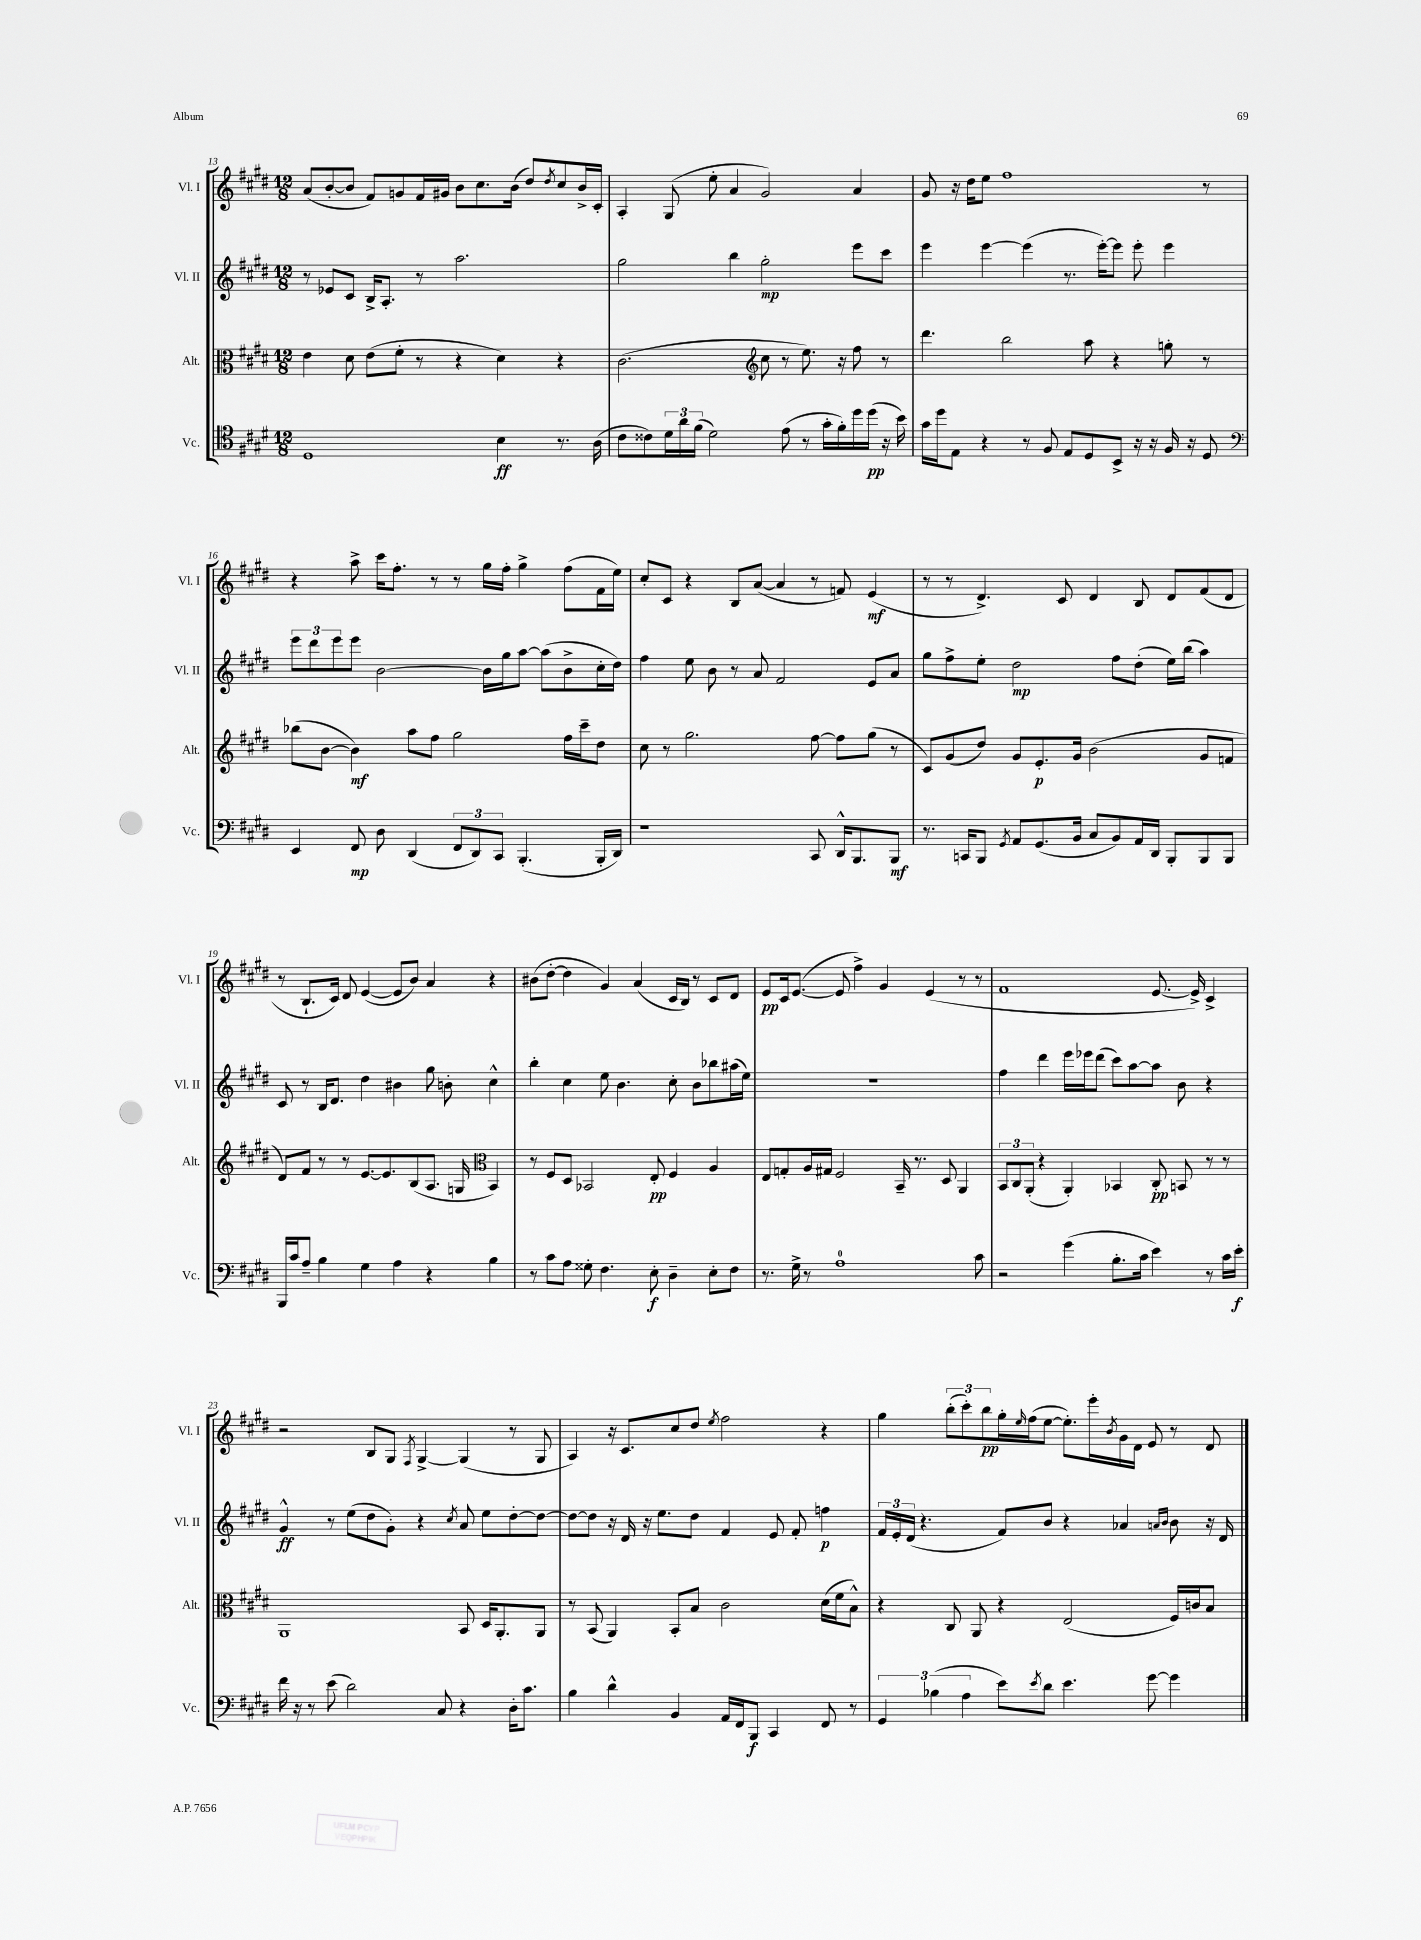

**kern	**kern	**kern	**kern
*staff4	*staff3	*staff2	*staff1
*clefC4	*clefC3	*clefG2	*clefG2
*k[f#c#g#d#]	*k[f#c#g#d#]	*k[f#c#g#d#]	*k[f#c#g#d#]
*M12/8	*M12/8	*M12/8	*M12/8
1D#	4e	8r	(8a
.	.	8e-	[8b'
.	8d#	8c#	8b]
.	(8e	16B^	8f#)
.	.	8.A'	.
.	8f#'	.	8g
.	8r	8r	16f#
.	.	.	16g#
.	4r	2.aa	8b
.	.	.	8.cc#
4B	4d#)	.	.
.	.	.	(16b
.	.	.	8dd#)
.	.	.	8qdd#
8.r	4r	.	8cc#
.	.	.	16b^
(16A	.	.	16c#'
=	=	=	=
8c#	(2.c#	2gg#	4A'
8c##)	.	.	.
24d#	.	.	(8G#
24a	.	.	.
(24f#	.	.	.
2d#)	.	.	8ee'
.	.	4bb	4a
*	*clefG2	*	*
.	8cc#	2gg#'	2g#)
(8e	8r	.	.
8r	8.ee)	.	.
16g#'	.	.	.
16f#')	16r	.	.
16dd#	8ff#	8eee	4a
(16dd#	.	.	.
16r	8r	8ccc#	.
16b)	.	.	.
=	=	=	=
16g#	4.ddd#	4eee	8g#
16dd#	.	.	.
8E	.	.	16r
.	.	.	16dd#
4r	.	[4eee	8ee
.	2bb	.	1ff#
8r	.	(4eee]	.
8F#	.	.	.
8E	.	8.r	.
8D#	8aa	.	.
.	.	[16eee')	.
8BB^	4r	8eee]	.
16r	.	8eee'	.
16r	.	.	.
16F#	8gg'	4eee	.
16r	.	.	.
8D#	8r	.	8r
=	=	=	=
*clefF4	*	*	*
4EE	(8bb-	12eee	4r
.	.	12ddd#	.
.	[8b	.	.
.	.	12eee	.
8FF#	4b])	8eee	8aa^
8D#	.	[2b	16ccc#
.	.	.	8.ff#'
(4DD#	8aa	.	.
.	8ff#	.	8r
12FF#	2gg#	.	8r
12DD#)	.	.	.
.	.	16b]	16gg#
12CC#	.	.	.
.	.	16gg#	16ff#'
(4.BBB'	.	[8aa	4gg#^
.	.	(8aa]	.
.	16ff#	8b^	(8ff#
.	16ccc#~	.	.
16BBB'	8dd#	16cc#'	16f#
16DD#)	.	16dd#)	16ee)
=	=	=	=
1r	8cc#	4ff#	8cc#'
.	8r	.	8c#
.	2.gg#	8ee	4r
.	.	8b	.
.	.	8r	8B
.	.	8a	([8a
.	.	2f#	4a]
8CC#	[8ff#	.	8r
16DD#^^	8ff#]	.	8f)
8.BBB	.	.	.
.	(8gg#	8e	(4e
8BBB	8r	8a	.
=	=	=	=
8.r	8c#)	8gg#	8r
.	(8g#	8ff#^	8r
16CC	.	.	.
8BBB	8dd#)	8ee'	4.d#^)
8qGG#	.	.	.
8AA	8g#	2dd#	.
(8.GG#	8.e'	.	.
.	.	.	8c#
16BB	16g#	.	.
8C#	(2b	.	4d#
8BB)	.	8ff#	.
16AA	.	(8dd#'	8B
16DD#	.	.	.
8BBB'	.	16ee)	8d#
.	.	(16bb	.
8BBB	8g#	4aa)	(8f#
8BBB	8f	.	8d#
=	=	=	=
16BBB	8d#)	8c#	8r
16c#	.	.	.
8A~	8f#	8r	8.B`
4B	8r	16B	.
.	.	8.d#	16c#)
.	8r	.	8d#
4G#	[8.e	4dd#	([4e
.	8.e]	.	.
4A	.	4b#	8e]
.	(8B	.	8b)
4r	8.A	8gg#	4a
.	.	8b'	.
.	16G	.	.
*	*clefC3	*	*
4B	4BB)	4cc#^^	4r
=	=	=	=
8r	8r	4bb'	(8b#
8c#	8F#	.	[8dd#'
8A	8D#	4cc#	4dd#]
8G##'	2BB-	.	.
4.F#	.	8ee	4g#)
.	.	4.b	.
.	.	.	(4a
8E'	8E'	.	.
4D#~	4F#	8cc#'	16c#
.	.	.	16B)
.	.	8b	8r
8E'	4A	8bb-	8c#
8F#	.	(16aa#	8d#
.	.	16ee)	.
=	=	=	=
8.r	8E	1.r	8e
.	8G'	.	16c#
16G#^	.	.	([8.e
8r	16A	.	.
.	16G#	.	.
1A	2F#	.	8e]
.	.	.	4ff#^)
.	.	.	4g#
.	16BB~	.	.
.	8.r	.	.
.	.	.	(4e
.	8D#	.	.
.	4AA	.	8r
8c#	.	.	8r
=	=	=	=
2r	12BB	4ff#	1f#
.	12C#	.	.
.	(12AA'	.	.
.	4r	4ddd#	.
(4g#	4AA')	16eee	.
.	.	16eee-	.
.	.	(8ddd#	.
8.B'	4BB-	8ccc#)	.
.	.	[8aa	.
16c#	.	.	.
4e)	8C#'	8aa]	[8.e
.	8BB	8b	.
.	.	.	16e^])
8r	8r	4r	4c#^
16c#	8r	.	.
16e'	.	.	.
=	=	=	=
16f#	1AA	4g#^^	2r
16r	.	.	.
8r	.	.	.
(8e	.	8r	.
2d#)	.	(8ee	.
.	.	8dd#	8B
.	.	8g#')	8G#
.	.	.	8qF#
.	.	4r	[4G#^
8C#	.	.	.
.	.	8qcc#	.
4r	8BB	8a	(4G#]
.	16D#	8ee	.
.	8.AA'	.	.
16D#'	.	[8dd#'	8r
8.c#	.	.	.
.	8AA	8dd#_	8G#
=	=	=	=
4B	8r	8dd#_	4A)
.	(8BB	8dd#]	.
4d#^^	4AA)	16r	16r
.	.	16d#	8.c#
.	.	16r	.
.	.	8.ee	.
4BB	8BB'	.	8cc#
.	8B	8dd#	8dd#
.	.	.	8qee
16AA	2c#	4f#	2ff#
16FF#	.	.	.
8BBB	.	.	.
4CC#	.	8e	.
.	.	8f#'	.
8FF#	(16d#	4ff	4r
.	16f#	.	.
8r	8B^^)	.	.
=	=	=	=
6GG#	4r	24f#	4gg#
.	.	24e'	.
.	.	(24d#	.
.	.	4.r	.
(6B-	.	.	.
.	8C#	.	(12bb'
6A	.	.	12ccc#')
.	8AA	.	.
.	.	.	12bb
8e)	4r	8f#)	16gg#'
.	.	.	16qqee
.	.	.	(16ff#
8qe	.	.	.
8d#	.	8b	[8ee
4.e	(2E	4r	8.ee'])
.	.	.	16eee'
.	.	.	8qb
.	.	4a-	16g#
.	.	.	16d#
[8g#	.	.	8e
.	.	16qqa	.
.	.	16qqb	.
4g#]	16F#)	8b	8r
.	16c	.	.
.	8B	16r	8d#
.	.	16d#	.
==	==	==	==
*-	*-	*-	*-
